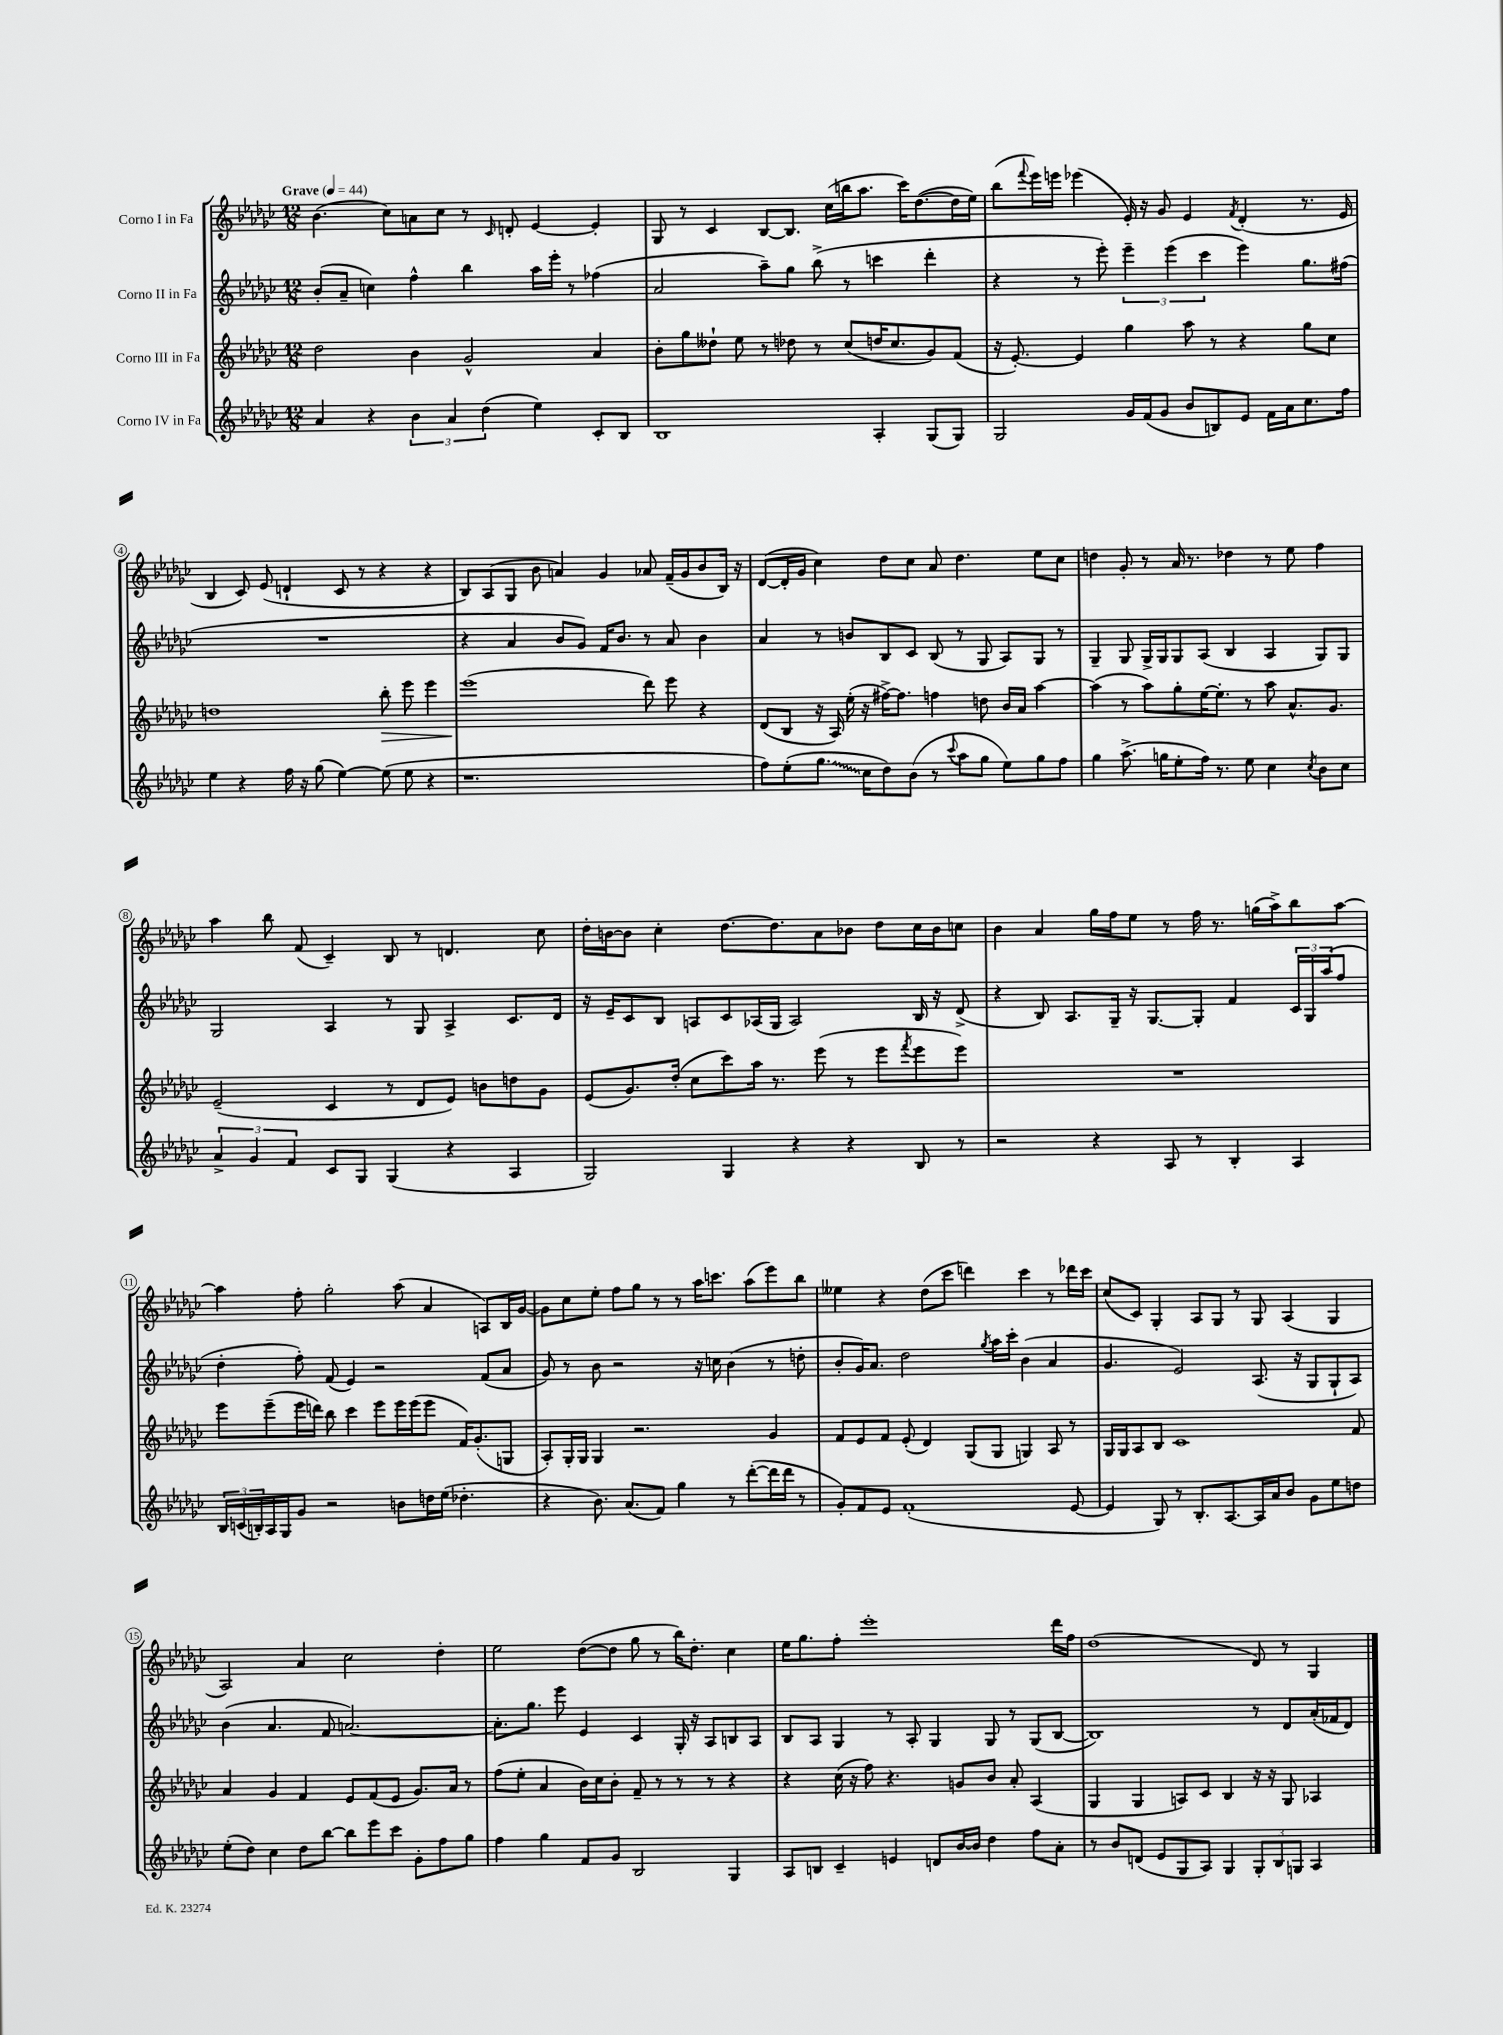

**kern	**kern	**kern	**kern
*staff4	*staff3	*staff2	*staff1
*clefG2	*clefG2	*clefG2	*clefG2
*k[b-e-a-d-g-c-]	*k[b-e-a-d-g-c-]	*k[b-e-a-d-g-c-]	*k[b-e-a-d-g-c-]
*M12/8	*M12/8	*M12/8	*M12/8
*MM44	*MM44	*MM44	*MM44
4a-/	2dd-\	(8b-'/L	(4.b-\
.	.	8a-~/J	.
4r	.	4cc\)	.
.	.	.	8cc-\L)
6b-\	4b-\	4ff^^\	8a\
.	.	.	8cc-\J
6a-/	.	.	.
.	2g-^^/	4bb-\	8r
(6dd-\	.	.	.
.	.	.	16qqc-/
.	.	.	8d'/
4ee-\)	.	16aa-\LL	[4e-/
.	.	16eee-'\JJ	.
.	.	8r	.
8c-'/L	4a-/	(4ff-\	4e-'/]
8B-/J	.	.	.
=	=	=	=
1B-	8b-'\L	2a-/	8G-/
.	8gg-\	.	8r
.	8dd--`\J	.	4c-/
.	8ee-\	.	.
.	8r	8aa-~\L)	[8B-/L
.	8dd-\	8gg-\J	8.B-/]J
.	8r	(8bb-^\	.
.	.	.	(16cc-\LL
.	(8cc-/L	8r	16bb\J
.	.	.	8.aa-\J
4A-'/	16dd/K	4ccc\	.
.	8.cc-/	.	.
.	.	.	16ccc-\LK)
.	.	.	([8.dd-\
(8G-/L	8g-/)	4ddd-'\	.
8G-/J)	(8f/J	.	16dd-\]L
.	.	.	16ee-\JJ)
=	=	=	=
2G-/	16r	4r	(8bb-\L
.	[8.e-'/)	.	.
.	.	.	8qqfff/
.	.	.	16eee-\L)
.	.	.	16eee\JJ
.	4e-/]	8r	(4eee-\
.	.	8eee-'\)	.
16g-/LL	4gg-\	6eee-~\	16e-'/)
(16f/J	.	.	16r
8g-/J	.	.	8g-/
.	.	(6eee-\	.
8b-/L	8aa-\	.	4e-/
.	.	6ccc-\	.
8B/)	8r	.	.
.	.	.	8qf/
8e-/J	4r	4eee-\)	(4d-'/
16f\LL	.	.	.
16a-\J	.	.	.
8.cc-\	8gg-\L	8.gg-\L	8.r
.	8cc-\J	.	.
16ff\Jk	.	(16ff#\Jk	16e-/
=	=	=	=
4ee-\	1dd	1.r	4B-/
4r	.	.	8c-/)
.	.	.	(8e-/
16ff\	.	.	4d`/
16r	.	.	.
(8gg-\	.	.	.
[4ee-\)	.	.	8c-/
.	.	.	8r
(8ee-\]	8bb-'\	.	4r
8ee-\	8eee-\	.	.
4r	4eee-\	.	4r
=	=	=	=
1.r	(1eee-	4r	8B-/L)
.	.	.	(8A-/
.	.	4a-/	8G-/J
.	.	.	8b-\
.	.	8b-/L	4a/)
.	.	8g-/J)	.
.	.	16f/LK	4g-/
.	.	8.b-/J	.
.	8ddd-\)	8r	8a-/
.	8eee-\	8a-/	(16f~/LL
.	.	.	16g-/J
.	4r	4b-\	8b-/
.	.	.	16B-/Jk)
.	.	.	16r
=	=	=	=
8ff\L)	(8d-/L	4a-/	([8d-/L
(8ee-'\	8B-/J	.	16d-'/]L
.	.	.	16g-/JJ
8.gg-\J	16r	8r	4cc-\)
.	16A-/)	.	.
.	(16ee-'\	8b/L	.
16cc-\LK	16r	.	.
8dd-\)	[16ff#^\LK)	8B-/	8dd-\L
.	8.ff#\]J	.	.
(8b-\J	.	8c-/J	8cc-\J
8r	4ff\	(8B-/	8a-/
8qqccc-/	.	.	.
8aa-\L	.	8r	4.dd-\
8gg-\J	8dd\	8G-/	.
8ee-\L)	16b-/LL	8A-/L)	.
.	16a-/JJ	.	.
8gg-\	[4aa-\	8G-/J	8ee-\L
8ff\J	.	8r	8cc-\J
=	=	=	=
4gg-\	(4aa-\]	4G-~/	4dd\
(8.aa-^\	8r	8G-/	8g-'/
.	8aa-\L)	16G-^/LL	8r
16gg\LK	.	16G-/J	.
8ee-'\	8gg-'\	8G-/	16a-/
.	.	.	8.r
16ff\Jk)	[16ee-\K	(8A-/J	.
8.r	8.ee-'\]J	.	.
.	.	4B-/	4dd-\
8ee-\	8r	.	.
4cc-\	8aa-\	4A-/	8r
.	8.a-^^/L	.	8ee-\
8qcc-/	.	.	.
8b-\L	.	8G-/L)	4ff\
.	8.g-/J	.	.
8cc-\J	.	8G-/J	.
=	=	=	=
6a-^/	(2e-~/	2G-/	4aa-\
6g-/	.	.	.
.	.	.	8bb-\
6f/	.	.	.
.	.	.	(8f/
8c-/L	4c-/	4A-/	4c-~/)
8G-/J	.	.	.
(4G-/	8r	8r	8B-/
.	8d-/L	8G-/	8r
4r	8e-/J)	4A-^/	4.d/
.	8b\L	.	.
4A-/	8dd\	8.c-/L	.
.	8g-\J	.	8cc-\
.	.	16d-/Jk	.
=	=	=	=
2G-/)	(8e-/L	16r	16dd-'\LL
.	.	16e-~/LK	[16b\J
.	8.g-/)	8c-/	8b\]J
.	.	8B-/J	4cc-'\
.	(16dd-'/Jk	.	.
.	8cc-\L	8A/L	.
4G-/	8ccc-\)	8c-/	[8.dd-\L
.	16aa-\Jk	(16A-/L	.
.	8.r	16G-/JJ	8.dd-\]
4r	.	2A-/)	.
.	(8eee-\	.	8a-\
4r	8r	.	8b-\J
.	8eee-\L	.	8dd-\L
.	8qfff/	.	.
8B-/	8eee-\	16B-/	16cc-\L
.	.	16r	16b-\J
8r	8eee-\J)	(8d-^/	8cc\J
=	=	=	=
2r	1.r	4r	4b-\
.	.	8B-/)	4a-/
.	.	8.A-/L	.
4r	.	.	16gg-\LL
.	.	16G-~/Jk	16ff\J
.	.	16r	8ee-\J
.	.	[8.G-/L	.
8A-/	.	.	8r
8r	.	8G-'/]J	16ff\
.	.	.	8.r
4B-'/	.	4f/	.
.	.	.	(16gg\LL
.	.	.	16aa-^\J)
4A-/	.	24c-/LL	8bb-\
.	.	24G-/	.
.	.	(24aa-/J	.
.	.	8ff/J	[8aa-\J
=	=	=	=
24B-/LL	8eee-\L	4dd-'\	4aa-\]
(24c/	.	.	.
24B'/)	.	.	.
16A-/	(8eee-~\	.	.
16G-/J	.	.	.
8g-/J	16eee-\L	8ff'\)	8ff'\
.	16ddd\JJ)	.	.
2r	8bb-\	(8f/	2gg-'\
.	4ccc-\	4e-/)	.
.	8eee-\L	2r	.
8b\L	16eee-\L	.	(8aa-\
.	(16eee-\J	.	.
16dd\L	8eee-\J	.	4a-/
(16ee-\JJ	.	.	.
4.dd-'\	16f/LK)	.	.
.	(8.g-'/	.	.
.	.	(8f/L	8A/L)
.	8G/J	8a-/J	16B-/L
.	.	.	[16g-/JJ
=	=	=	=
4r	8A-'/L)	8g-/)	8g-\]L
.	16G-'/L	8r	8cc-\
.	16G-/JJ	.	.
8.b-\)	4G-/	8b-\	8ee-'\J
.	.	2r	8ff\L
(8.a-/L	.	.	.
.	2.r	.	8gg-\J
8f/J)	.	.	8r
4gg-\	.	.	8r
.	.	16r	16aa-\LK
.	.	16cc\	8.ccc\J
8r	.	(4b-\	.
([8ddd-'\L	.	.	(8aa-\L
16ddd-\]L	4g-/	8r	8eee-\)
16ddd-\JJ	.	.	.
8r	.	8dd'\	8bb-\J
=	=	=	=
8g-'/L)	8f/L	8b-'/L	4ee--\
8f/	8e-/	16g-/K)	.
.	.	8.a-/J	.
8e-/J	8f/J	.	4r
(1f'	(8e-'/	2dd-\	.
.	4d-/)	.	(8dd-\L
.	.	.	8ccc-\J
.	(8G-/L	.	4ddd\)
.	.	8qgg-/	.
.	8G-/J	16aa-\LL	.
.	.	16ccc-'\JJ	.
.	4G/)	(4b-\	4ccc-\
.	8A-/	4a-/	8r
[8e-/	8r	.	16ddd-\LL
.	.	.	16ccc-\JJ
=	=	=	=
4e-/]	16G-/LL	4.g-/	(8cc-/L
.	16G-/J	.	.
.	8A-/	.	8c-/J)
8G-/)	8B-/J	.	4G-'/
8r	1c-	2e-/)	.
8.B-'/L	.	.	8A-/L
.	.	.	8G-/J
[8.A-/	.	.	.
.	.	.	8r
16A-/]L	.	(8.A-/	8G-/
16a-/J	.	.	.
8b-/J	.	.	(4A-/
.	.	16r	.
8g-\L	.	8G-/L	.
8ee-\	.	8G-`/	4G-/
8dd\J	8f/	8A-/J)	.
=	=	=	=
(8ee-'\L	4a-/	(4b-\	2A-/)
8dd-\J)	.	.	.
4cc-\	4g-/	4.a-/	.
8dd-\L	4f/	.	4a-/
[8bb-\J	.	8f/	.
8bb-\]L	8e-/L	[2.a/)	2cc-\
8eee-\	(8f/	.	.
8ccc-\J	8e-/J	.	.
8g-'\L	8.g-/L)	.	.
8ff\	.	.	4dd-'\
.	16a-/Jk	.	.
8gg-\J	8r	.	.
=	=	=	=
4ff\	(8ff\L	8.a'\]L	2ee-\
.	8ee-'\J	.	.
.	.	8.gg-\J	.
4gg-\	4a-/	.	.
.	.	8eee-\	.
8f/L	16b-\LL)	4e-/	([8dd-\L
.	16cc-\J	.	.
8g-/J	8b-'\J	.	8dd-\]J
2B-/	8f~/	4c-/	8gg-\
.	8r	.	8r
.	8r	16G-'/	16bb-\LK)
.	.	16r	8.dd-'\J
.	8r	8A-/L	.
4G-/	4r	8B/	4cc-\
.	.	8A-/J	.
=	=	=	=
8A-/L	4r	8B-/L	16ee-\LK
.	.	.	8.gg-\
8B/J	.	8A-/J	.
4c-~/	(16cc-\	4G-/	8ff'\J
.	16r	.	.
.	8ff\)	.	1eee-'
4e/	4.r	8r	.
.	.	8A-'/	.
8d/L	.	4G-/	.
[16b-/L	8g/L	.	.
16b-/]JJ	.	.	.
4dd-\	8b-/J	8G-/	.
.	8a-'/	8r	.
8ff\L	(4A-/	(8G-/L	.
8a-'\J	.	[8B-/J	16ddd-\LL
.	.	.	16ff\JJ
=	=	=	=
8r	4G-/	1B-])	(1dd-
8b-/L	.	.	.
(8d/J	4G-/	.	.
8e-/L	.	.	.
8G-/	8A/L)	.	.
8A-/J)	8c-/J	.	.
4G-/	4B-/	.	.
12G-'/L	16r	8r	8d-/)
.	16r	.	.
12B-/	.	.	.
.	8G-/	8d-/L	8r
12G/J	.	.	.
4A-/	4A-/	(16a-'/L	4G-/
.	.	16f-/J	.
.	.	8d-/J)	.
==	==	==	==
*-	*-	*-	*-
